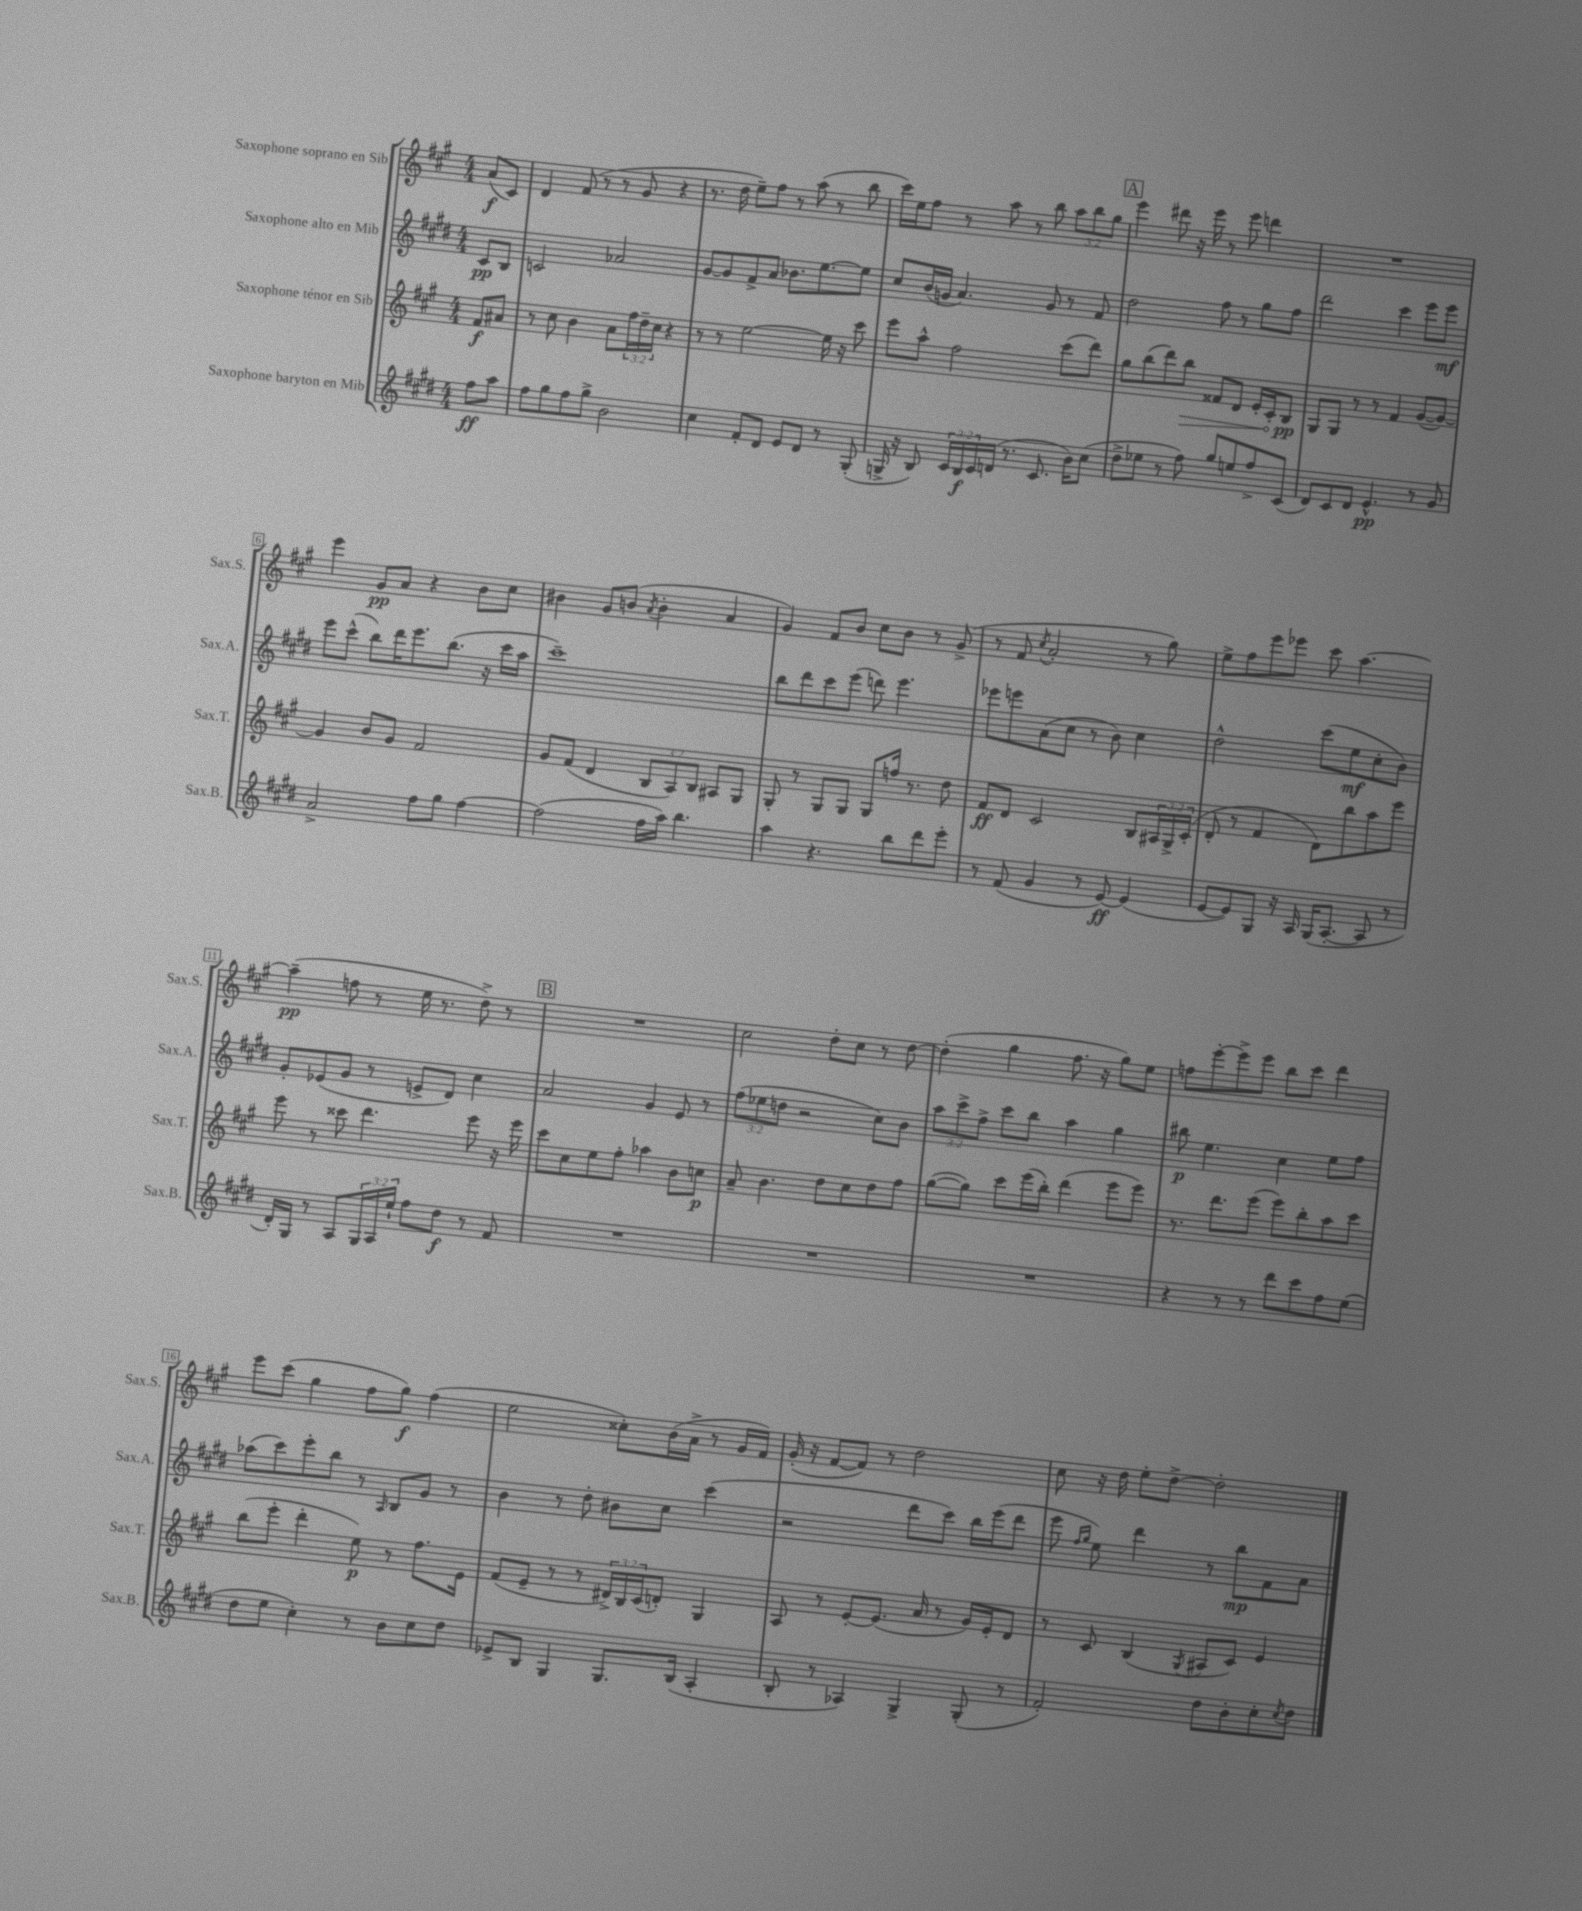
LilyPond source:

<<
\new StaffGroup <<
\new Staff = "s0" \with { instrumentName = "Saxophone soprano en Sib" shortInstrumentName = "Sax.S." } {
    \clef treble \key a \major \numericTimeSignature \time 4/4 \override Staff.TupletNumber.text = #tuplet-number::calc-fraction-text \partial 4
    a'8\f( cis'8) |
    d'4 fis'8( r8 r8 gis'8 r4 |
    r8. d''16 e''8--) fis''8 r8 a''8( r8 b''8 |
    cis'''16) e''16 fis''8 r8 a''8 r8 b''8 \tuplet 3/2 { a''8 b''8 gis''8 } |
    \mark \markup { \box "A" } e'''4 dis'''8 r16 e'''16 r8 e'''8 d'''4 |
    R1 |
    e'''4 gis'8\pp a'8 r4 b'8 cis''8 |
    bis'4 gis'8 b'8( \acciaccatura { a'8 } b'4-. a'4 |
    gis'4) fis'8 b'8 cis''8 b'8 r8 gis'8->( |
    r8 fis'8 \acciaccatura { cis''8 } a'2-. r8 gis''8) |
    e''8-> fis''8 e'''8 ees'''8 cis'''8 a''4.~ |
    a''4--\pp( f''8 r8 e''16 r8. d''8->) r8 |
    \mark \markup { \box "B" } R1 |
    cis''2 d''8-. cis''8 r8 d''8~ |
    d''4-.( gis''4 fis''8. r16 gis''8) e''8 |
    f''8 e'''8~-. e'''8-> e'''8 b''8 cis'''8 d'''4 |
    e'''8 cis'''8( gis''4 fis''8 gis''8\f) fis''4( |
    e''2 cisis''8-.) b'16( a'16-> r8 gis'16 fis'16) |
    gis'16-.( r16 fis'8~ fis'8) r8 d''2 |
    cis''8 r16 d''16 e''8-. d''8~-> d''2-. \bar "|." |
}
\new Staff = "s1" \with { instrumentName = "Saxophone alto en Mib" shortInstrumentName = "Sax.A." } {
    \clef treble \key e \major \numericTimeSignature \time 4/4 \override Staff.TupletNumber.text = #tuplet-number::calc-fraction-text \partial 4
    cis'8\pp b8 |
    c'2 aes'2 |
    gis'8~ gis'8 fis'8-> a'8 bes'8. e''8.~ e''8 |
    cis''8 b'16( g'16 a'4.) g'8 r8 fis'8 |
    \mark \markup { \box "A" } dis''2 fis''8 r8 gis''8 fis''8 |
    dis'''2 cis'''4 e'''8 e'''8\mf |
    e'''8 cis'''8-^( b''8) dis'''16 e'''8. b''8.( r16 cis'''16 a''16 |
    cis'''1--) |
    b''8 dis'''8 cis'''8 e'''8( d'''8) e'''4. |
    ees'''8 e'''8 a'8( cis''8 r8 b'8) cis''4 |
    dis''2-^ cis'''8( e''8\mf cis''8-. b'8) |
    gis'8-. ees'8( gis'8 r8 e'8-> dis'8) cis''4 |
    \mark \markup { \box "B" } a'2 gis'4 e'8 r8 |
    \tuplet 3/2 { fis''8( ees''8 d''8 } r2 cis''8) b'8 |
    \tuplet 3/2 { a''8 cis'''8-> fis''8-> } cis'''8 b''8 a''4 gis''4 |
    bis''8\p e''4. cis''4 e''8 fis''8 |
    aes''8( cis'''8) e'''8-. b''8 r8 \grace { a16 } b8 gis'8 r8 |
    b'4 r8 dis''8-. bis'8 cis''8 cis'''4( |
    r2 dis'''8 cis'''8) b''16 e'''16( dis'''8 |
    e'''8 \grace { fis''16 gis''16 } e''8) dis'''4 r8 b''8\mp fis'8 a'8 \bar "|." |
}
\new Staff = "s2" \with { instrumentName = "Saxophone ténor en Sib" shortInstrumentName = "Sax.T." } {
    \clef treble \key a \major \numericTimeSignature \time 4/4 \override Staff.TupletNumber.text = #tuplet-number::calc-fraction-text \partial 4
    fis'8\f ais'8 |
    r8 cis''8 b'4 a'8 \tuplet 3/2 { fis''16 d''16-- cis''16 } r4 |
    r8 r8 e''2~ e''16 r16 cis'''8 |
    e'''8 a''8-^ fis''2 cis'''8( d'''8) |
    \mark \markup { \box "A" } gis''8 b''8( d'''8) \once \override Hairpin.circled-tip = ##t b''8\> fisis'8 d'8 e'16-. cis'16-. b8\pp\! |
    gis8 gis8 r8 r8 fis'4 gis'8~( gis'8~) |
    gis'4 b'8 gis'8 fis'2 |
    gis'8 fis'8( d'4 \tuplet 3/2 { b8 a8) b8 } ais8 gis8 |
    gis8-. r8 gis8 gis8 gis8 f''16 r8. d''8 |
    fis'8\ff d'8 cis'2 b8 \tuplet 3/2 { ais16 gis16-> cis'16-.( } |
    d'8-. r8 fis'4 d'8) b''8 a''8 e'''8 |
    e'''8 r8 cisis'''8 d'''4. e'''8 r16 e'''16 |
    \mark \markup { \box "B" } cis'''8 cis''8 e''8 fis''8-. aes''4 b'8 c''8\p |
    a'8-- b'4. d''8 cis''8 d''8 fis''8 |
    gis''8~( gis''8) cis'''8 e'''16( b''16-.) d'''4( e'''8 e'''8) |
    r8. d'''8. e'''8( e'''8) b''8-. a''8 cis'''8 |
    b''8( e'''8-. d'''4-. e''8\p) r8 fis''8. e'16 |
    fis'8( e'8-- r8 r8 \tuplet 3/2 { dis'16->) b16 cis'16( } d'8-.) gis4 |
    a8 r8 e'8~-. e'8.( a'16 r8 gis'16) e'16-. d'8 |
    r8 cis'8 b4( \acciaccatura { gis8 } ais8 cis'8) e'4 \bar "|." |
}
\new Staff = "s3" \with { instrumentName = "Saxophone baryton en Mib" shortInstrumentName = "Sax.B." } {
    \clef treble \key e \major \numericTimeSignature \time 4/4 \override Staff.TupletNumber.text = #tuplet-number::calc-fraction-text \partial 4
    fis''8\ff a''8 |
    fis''8 gis''8 fis''8 gis''8-> b'2 |
    cis''4 fis'8-. dis'8 e'8 dis'8 r8 gis8-.( |
    g16-> r16 b8) \tuplet 3/2 { cis'16 b16\f cis'16 } d'16( r8. cis'8. b'16) cis''8( |
    \mark \markup { \box "A" } dis''8-> ees''8 r8 fis''8) gis''8 e''8 fis''8-> cis'8( |
    dis'8) cis'8 dis'8 e'4.-^\pp r8 gis'8 |
    a'2-> fis''8 gis''8 fis''4~ |
    fis''2( fis''16 a''16) b''4. |
    a''4 r4. b''8 dis'''8 e'''8-. |
    r8 fis'8( gis'4 r8 e'8~\ff) e'4( |
    e'8~ e'8) gis8 r16 a16 gis16( a8.~-. a8 r8 |
    dis'16-.) gis16 r8 a8 \tuplet 3/2 { gis16 a16 e''16-! } fis''8 dis''8\f r8 fis'8 |
    \mark \markup { \box "B" } R1 |
    R1 |
    R1 |
    r4 r8 r8 dis'''8 cis'''8 fis''8 e''8( |
    dis''8 e''8 cis''4-.) r8 b'8 cis''8 dis''8 |
    ees'8-> b8 gis4 gis8. b16( a4-. |
    b8-. r8 aes4) gis4-> gis8-.( r8 |
    fis'2-.) dis''8 b'8-. cis''8-. \acciaccatura { cis''8 } dis''8 \bar "|." |
}
>>
>>
\layout { \context { \Score \override BarNumber.stencil = #(make-stencil-boxer 0.1 0.3 ly:text-interface::print) } }
